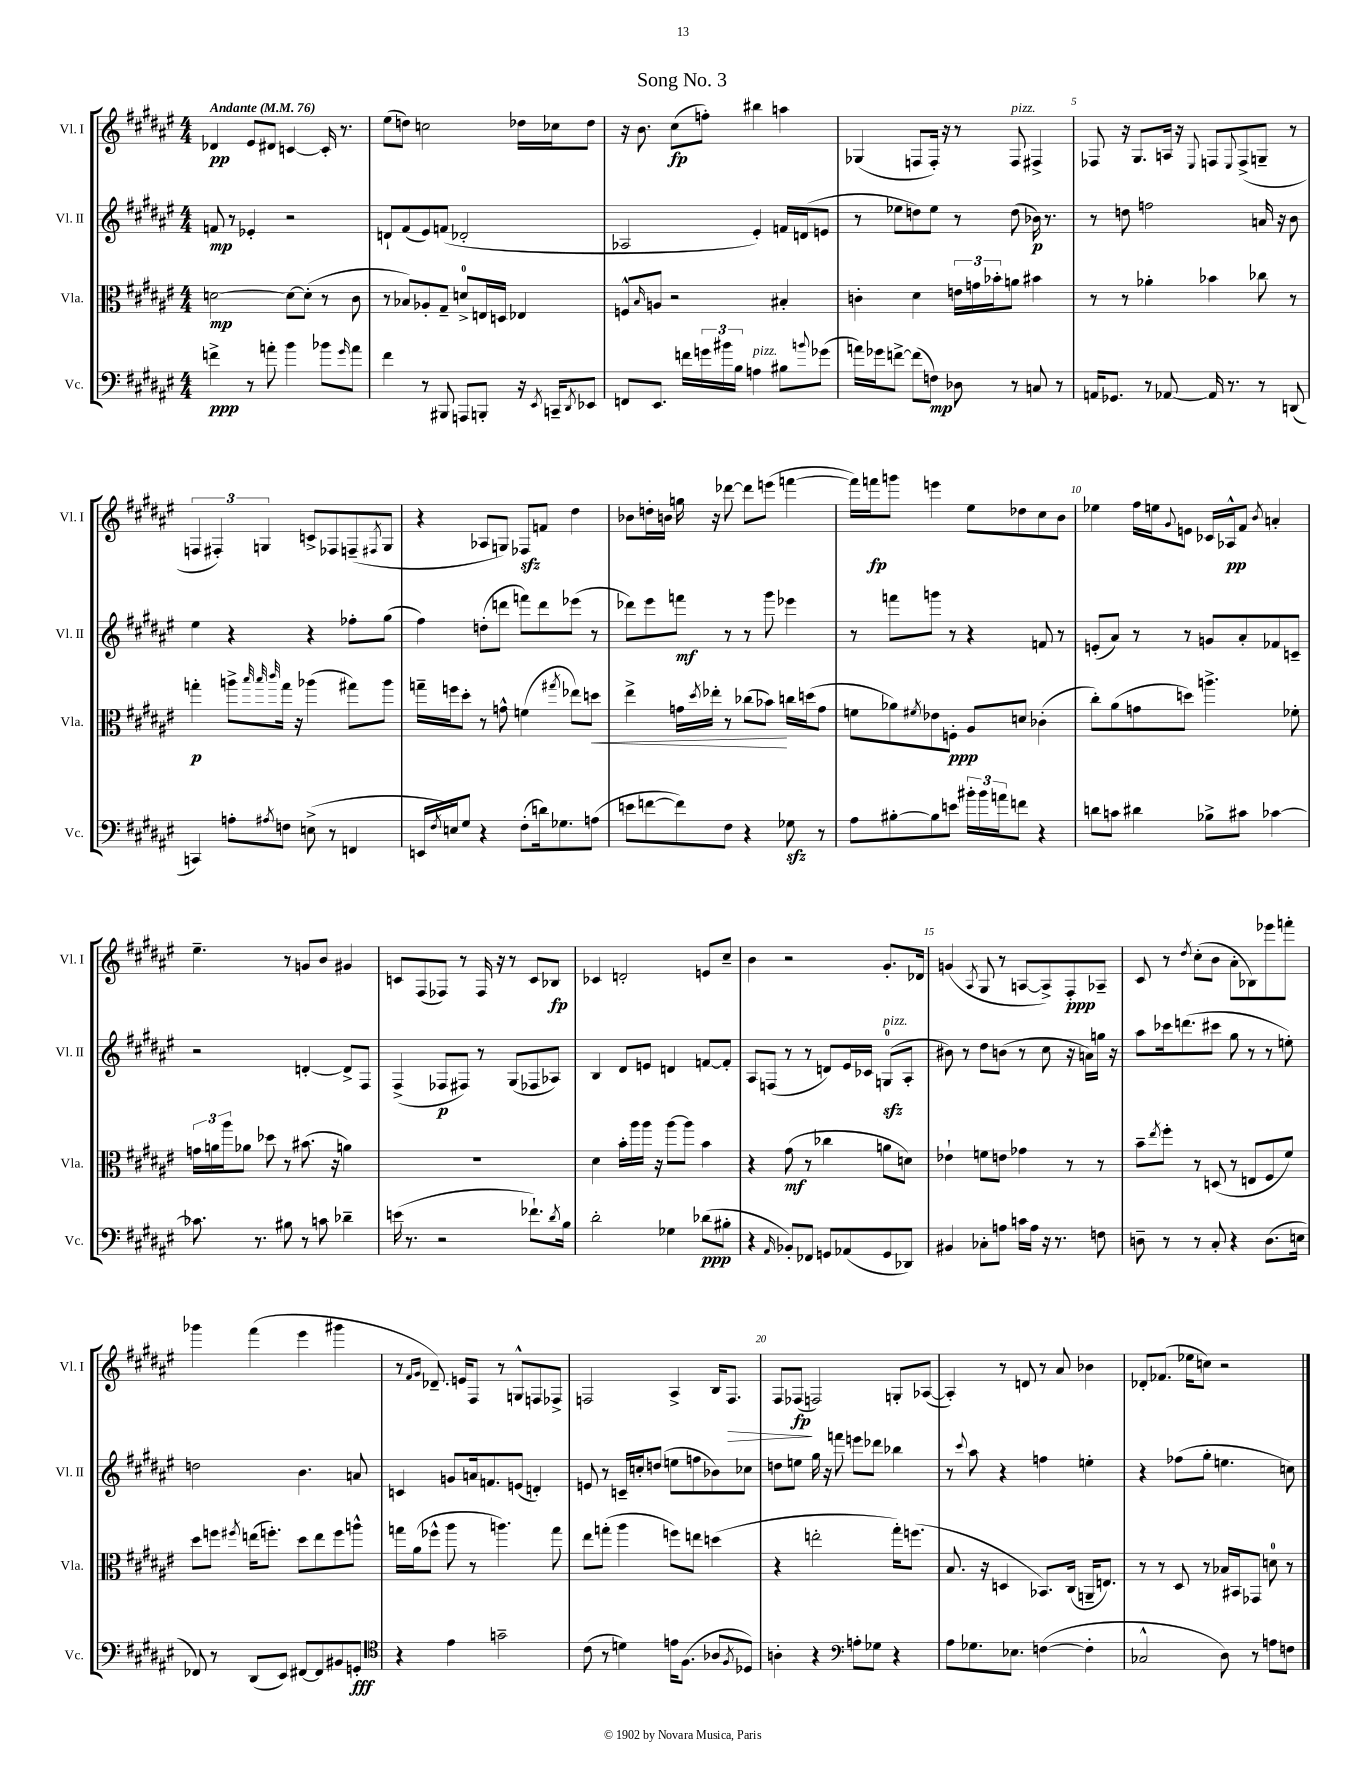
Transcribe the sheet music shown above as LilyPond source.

\header { title = "Song No. 3" }
<<
\new StaffGroup <<
\new Staff = "s0" \with { instrumentName = "Vl. I" shortInstrumentName = "Vl. I" } {
    \clef treble \key fis \major \numericTimeSignature \time 4/4 \tempo "Andante" 4 = 76
    des'4\pp eis'8 dis'8 c'4~ c'16-. r8. |
    eis''8( d''8) c''2 des''16 ces''16 des''8 |
    r16 b'8. cis''8\fp( f''8-.) bis''4 a''4 |
    ges4( f8 f16-.) r16 r8 f8^\markup { \italic "pizz." } fis4-> |
    fes8 r16 gis8. a16 r16 \appoggiatura { eis8 } f8 \appoggiatura { eis8 } f8->( g8-- r8 |
    \tuplet 3/2 { f4 fis4-.) g4 } c'8-> fes8 f8--( \acciaccatura { fis8 } g8 |
    r4 aes8 g8) fes8\sfz f'8 dis''4 |
    bes'8 d''16-. b'16 g''16 r16 des'''8~ des'''8 e'''8( f'''4~ |
    f'''16) f'''16\fp g'''8 e'''4 eis''8 des''8 cis''8 b'8 |
    ees''4 fis''16 e''16 \appoggiatura { gis'8 } e'8 ces'16 aes16-^\pp fis'8 \acciaccatura { b'8 } a'4-. |
    eis''4.-- r8 g'8 b'8 gis'4 |
    c'8 fis8( fes8) r8 fes16 r16 r8 c'8 bes8\fp |
    ces'4 d'2-. e'8 cis''8-- |
    b'4 r2 gis'8.-. des'16 |
    g'4( \acciaccatura { ais8 } gis8 r8 a8~ a8->) fis8-.\ppp aes8-- |
    cis'8 r8 \acciaccatura { dis''8 } cis''8-.( b'8 ais'8-. bes8) ees'''8 f'''8-. |
    ges'''4 fis'''4( eis'''4 gis'''4 |
    r8 \grace { fis'16 gis'16 } des'8.--) e'16 fis8 r8 g8-^ f8 fes8-> |
    f2 ais4-> b16 f8.\> |
    fis8 fes8\fp\!( f2) g8-. aes8~( |
    aes4-.) r8 d'8 r8 ais'8 bes'4 |
    des'8-. fes'8.( ees''16 c''8) r2 \bar "|." |
}
\new Staff = "s1" \with { instrumentName = "Vl. II" shortInstrumentName = "Vl. II" } {
    \clef treble \key fis \major \numericTimeSignature \time 4/4
    f'8\mp r8 ees'4-. r2 |
    d'8-! fis'8( eis'8) f'8( des'2-. |
    aes2 eis'4-.) f'16 d'16( e'8 |
    r8 ees''8 d''8) ees''8 r8 d''8( bes'16\p) r8. |
    r8 d''8 f''2 a'16 r16 b'8 |
    eis''4 r4 r4 fes''8-. gis''8( |
    fis''4) d''8-.( d'''8 f'''8) d'''8 ees'''8( r8 |
    des'''8) eis'''8 f'''8\mf r8 r8 gis'''8 ees'''4 |
    r8 f'''8 g'''8 r8 r4 f'8 r8 |
    e'8-.( ais'8) r8 r8 g'8 ais'8-. fes'8 c'8-- |
    r2 d'4~-. d'8-> fis8 |
    fis4->( fes8\p fis8) r8 gis8( fes8 aes8) |
    b4 dis'8 e'8 d'4 f'8~ f'8-. |
    ais8 f8( r8 r8 d'8) eis'16 ces'16 g8-0\sfz^\markup { \italic "pizz." }( ais8-. |
    bis'8) r8 dis''8 b'8( r8 cis''8 r16 a'16) g''16 r16 |
    ais''8 ces'''16 d'''8.( cis'''8 gis''8 r8 r8 e''8-.) |
    d''2 b'4. a'8 |
    c'4 g'8 a'16 f'8. e'8( d'4-.) |
    e'8 r8 c'16-- c''16-. d''8( e''8 f''8 bes'8) ces''8 |
    d''8 e''8 gis''16 r16 f'''8 e'''8 des'''8 bes''4 |
    r8 \appoggiatura { cis'''8 } ais''8 r4 f''4 e''4-. |
    r4 fes''8( gis''8-. e''4. c''8) \bar "|." |
}
\new Staff = "s2" \with { instrumentName = "Vla." shortInstrumentName = "Vla." } {
    \clef alto \key fis \major \numericTimeSignature \time 4/4
    d'2~\mp d'8~ d'8-.( r8 cis'8 |
    r8 bes8) aes8-. gis8-- d'8-0-> e16 d16 ees4 |
    f8-^ \grace { b16 } a8 r2 bis4-. |
    c'4-. dis'4 \tuplet 3/2 { e'16 g'16 bes'16-. } a'8 bis'4 |
    r8 r8 aes'4-. bes'4 ces''8 r8 |
    g''4-.\p a''8-> \grace { b''32 b''32 cis'''32 } g''16 r16 aes''4( gis''8) aes''8 |
    g''16-- f''16 dis''8-. r8 g'8-^ f'4( \acciaccatura { gis''8 } ees''8) d''8\< |
    eis''4-> g'16 \acciaccatura { dis''8 } ees''16-. r8 ces''8( bes'8\!) c''16 d''16( g'8 |
    f'8 aes'8) \acciaccatura { fis'8 } ees'8 f8-.\ppp ais8 d'8 ces'4-.( |
    cis''8-.) ais'8( g'8 d''8) a''4.-> fes'8-. |
    \tuplet 3/2 { g'16 a'16 ais''16 } aes'8 des''8 r8 bis'8.( r16 a'4) |
    R1 |
    dis'4 b'16-. ais''16 ais''16 r16 ais''8~ ais''8 b'4 |
    r4 gis'8\mf( r8 ces''4 a'8 d'8) |
    ees'4-! f'8 e'8 ges'4 r8 r8 |
    b'8-- \acciaccatura { eis''8 } fis''8-. r8 d8( r8 e8 fis8 fis'8) |
    dis''8 f''8 \acciaccatura { fis''8 } e''16( f''8.-.) dis''8 e''8 f''8 a''8-^ |
    g''16 ais'16( fes''8-^ ais''8 r8 a''4.) g''8 |
    eis''8 g''8-.( ais''4 f''8) e''8 d''4( |
    r4 e''2-. gis''16-.) f''8.( |
    b8. r16 d4 bes,8.) cis16( a,16-- e8.) |
    r8 r8 dis8 r8 bes16 bis,16 ges,8 d'8-0 r8 \bar "|." |
}
\new Staff = "s3" \with { instrumentName = "Vc." shortInstrumentName = "Vc." } {
    \clef bass \key fis \major \numericTimeSignature \time 4/4
    f'4->\ppp r8 a'8-. b'4 bes'8 \grace { gis'16 } a'8 |
    fis'4 r8 bis,,8 a,,8 b,,8-. r16 \acciaccatura { eis,8 } c,16-- \acciaccatura { dis,8 } ees,8 |
    f,8 eis,8. f'16 \tuplet 3/2 { g'16 bis'16 b16 } a4^\markup { \italic "pizz." } bis8 \appoggiatura { b'8 } ges'8( |
    a'16) ges'16 f'8~-> f'8( f8\mp) des8 r8 c8 r8 |
    a,16 ges,8. r8 aes,8~ aes,16 r8. r8 d,8( |
    c,4) a8-. \acciaccatura { ais8 } f8 e8->( r8 f,4 |
    e,16 \acciaccatura { fis8 } e16) gis8 r4 fis8-.( d'16) ges8. a8( |
    e'8 f'8~ f'8) fis8 r4 ges8\sfz r8 |
    ais8 bis8~-. bis8 e'8 \tuplet 3/2 { bis'16-. bis'16 a'16 } f'8 r4 |
    d'8 c'8 dis'4 bes8-> cis'8 ces'4~ |
    ces'8. r8. bis8 r8 c'8 des'4-- |
    e'16( r8. r2 fes'8.-!) \acciaccatura { dis'8 } b16 |
    dis'2-. ges4 des'8\ppp( bis8-. |
    r4 \grace { ais,16 } bes,8-.) fes,8 g,8 aes,8( g,8 des,8) |
    bis,4 ces8-. a8 c'16 a16 r16 r8. f8 |
    d8-- r8 r8 cis8-. r4 d8.( e16 |
    fes,8) r8 dis,8( eis,8) fis,8~ fis,8 bis,8 g,8-.\fff |
    \clef tenor r4 eis'4 g'2-- |
    cis'8( r8 d'4) e'16 fis8.( aes8 \acciaccatura { fis8 } des8) |
    a4-. r4 \clef bass a8-. ges8 r4 |
    ais8 ges8. ees8. f4~( f4-. |
    ces2-^ dis8) r8 a8 f8 \bar "|." |
}
>>
>>
\layout { \context { \Score \override BarNumber.break-visibility = ##(#f #t #t) barNumberVisibility = #(every-nth-bar-number-visible 5) } }
